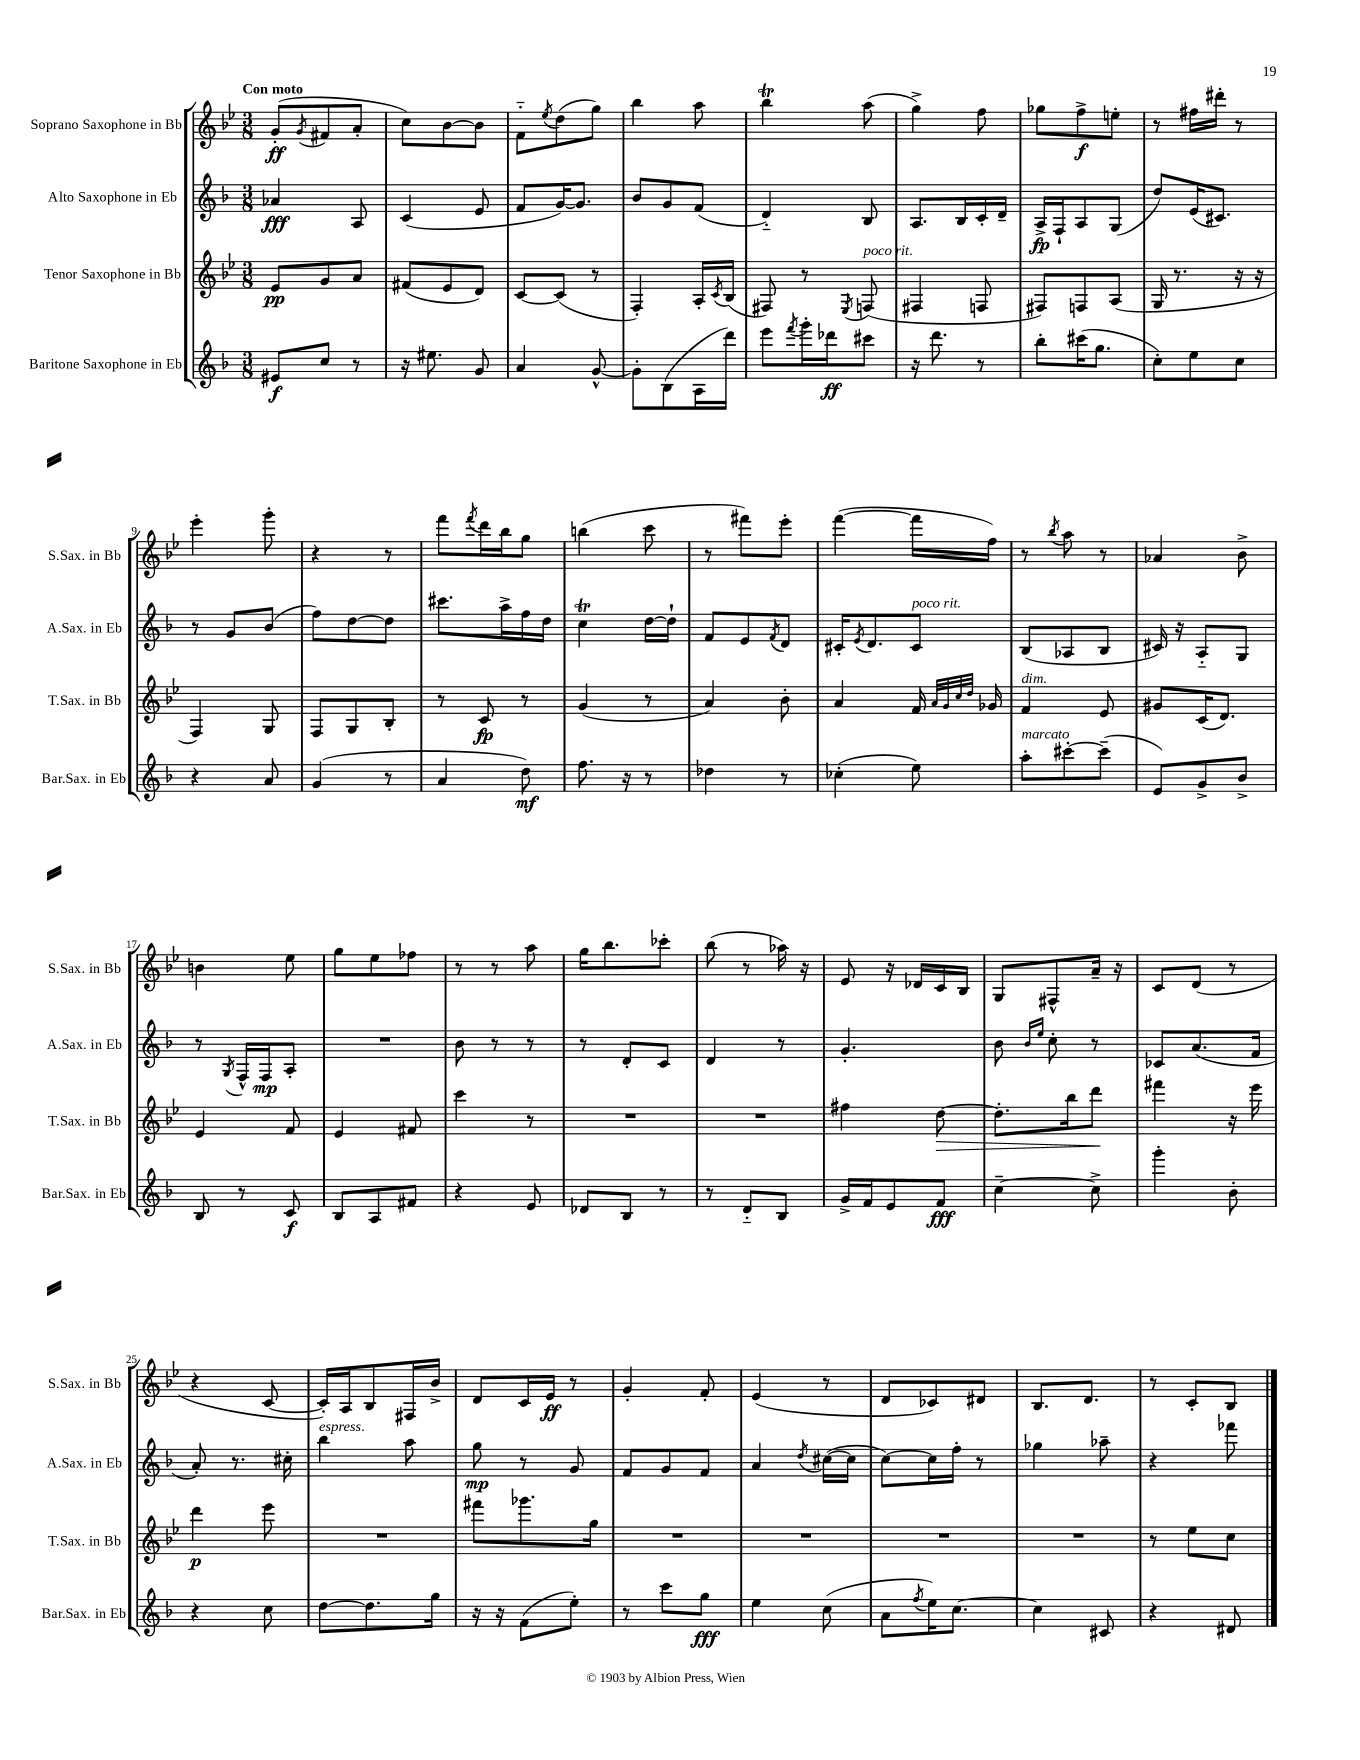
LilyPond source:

<<
\new StaffGroup <<
\new Staff = "s0" \with { instrumentName = "Soprano Saxophone in Bb" shortInstrumentName = "S.Sax. in Bb" } {
    \clef treble \key bes \major \numericTimeSignature \time 3/8 \tempo "Con moto"
    g'8-.\ff( \acciaccatura { g'8 } fis'8 a'8-. |
    c''8) bes'8~ bes'8 |
    f'8-_ \acciaccatura { ees''8 } d''8( g''8) |
    bes''4 a''8 |
    bes''4\trill a''8( |
    g''4->) f''8 |
    ges''8 f''8->\f e''8-. |
    r8 fis''16 dis'''16-. r8 |
    ees'''4-. g'''8-. |
    r4 r8 |
    f'''8 \acciaccatura { f'''8 } d'''16 bes''16 g''8 |
    b''4( c'''8 |
    r8 fis'''8) ees'''8-. |
    f'''4~( f'''16 f''16) |
    r8 \acciaccatura { bes''8 } a''8 r8 |
    aes'4 bes'8-> |
    b'4 ees''8 |
    g''8 ees''8 fes''8 |
    r8 r8 a''8 |
    g''16 bes''8. ces'''8-. |
    bes''8( r8 aes''16) r16 |
    ees'8 r16 des'16 c'16 bes16 |
    g8 fis8-^ a'16-- r16 |
    c'8 d'8( r8 |
    r4 c'8~ |
    c'16-.) a16 bes8 fis16 bes'16-> |
    d'8 c'16 ees'16\ff r8 |
    g'4-. f'8-. |
    ees'4( r8 |
    d'8 ces'8) dis'8 |
    bes8. d'8. |
    r8 c'8-. bes8 \bar "|." |
}
\new Staff = "s1" \with { instrumentName = "Alto Saxophone in Eb" shortInstrumentName = "A.Sax. in Eb" } {
    \clef treble \key f \major \numericTimeSignature \time 3/8
    aes'4\fff a8 |
    c'4( e'8 |
    f'8 g'16~) g'8. |
    bes'8 g'8 f'8( |
    d'4-_) bes8 |
    a8. bes16 c'16-. d'16-- |
    a16->\fp f16-! a8 g8( |
    d''8) e'16( cis'8.) |
    r8 g'8 bes'8( |
    f''8) d''8~ d''8 |
    cis'''8. a''16-> f''16 d''16 |
    c''4\trill d''16~ d''16-! |
    f'8 e'8 \acciaccatura { f'8 } d'8 |
    cis'16-. \acciaccatura { e'8 } d'8. cis'8^\markup { \italic "poco rit." } |
    bes8( aes8 bes8 |
    cis'16) r16 a8-_ g8 |
    r8 \acciaccatura { g8 } f16-^ f16\mp a8-. |
    R4. |
    bes'8 r8 r8 |
    r8 d'8-. c'8 |
    d'4 r8 |
    g'4.-. |
    bes'8 \grace { bes'16 e''16 } c''8-. r8 |
    ces'8 a'8.( f'16 |
    a'8-.) r8. cis''16-. |
    bes''4^\markup { \italic "espress." } a''8 |
    g''8\mp r8 g'8 |
    f'8 g'8 f'8 |
    a'4 \acciaccatura { d''8 } cis''16~( cis''16 |
    c''8~) c''16 f''16-. r8 |
    ges''4 aes''8-- |
    r4 fes'''8 \bar "|." |
}
\new Staff = "s2" \with { instrumentName = "Tenor Saxophone in Bb" shortInstrumentName = "T.Sax. in Bb" } {
    \clef treble \key bes \major \numericTimeSignature \time 3/8
    ees'8\pp g'8 a'8 |
    fis'8( ees'8 d'8) |
    c'8~ c'8( r8 |
    f4-.) a16-. \acciaccatura { c'8 } bes16( |
    fis8) r8 \acciaccatura { ees8 } f8^\markup { \italic "poco rit." }( |
    fis4 f8 |
    fis8) f8 a8( |
    g16 r8. r16 r16 |
    f4) g8 |
    f8 g8 bes8-. |
    r8 c'8\fp r8 |
    g'4( r8 |
    a'4) bes'8-. |
    a'4 f'16 \grace { a'32 g'32 c''32 d''32 } ges'16 |
    f'4^\markup { \italic "dim." } ees'8 |
    gis'8 c'16( d'8.) |
    ees'4 f'8 |
    ees'4 fis'8 |
    c'''4 r8 |
    R4. |
    R4. |
    fis''4 d''8~\> |
    d''8.-. bes''16 d'''8\! |
    fis'''4 r16 ees'''16 |
    d'''4\p ees'''8 |
    R4. |
    fis'''8 ges'''8. g''16 |
    R4. |
    R4. |
    R4. |
    R4. |
    r8 ees''8 c''8 \bar "|." |
}
\new Staff = "s3" \with { instrumentName = "Baritone Saxophone in Eb" shortInstrumentName = "Bar.Sax. in Eb" } {
    \clef treble \key f \major \numericTimeSignature \time 3/8
    eis'8\f c''8 r8 |
    r16 eis''8. g'8 |
    a'4 g'8~-^ |
    g'8-. bes8( a16 d'''16) |
    e'''8 \acciaccatura { f'''8 } g'''16-. des'''16\ff cis'''8 |
    r16 d'''8. r8 |
    bes''8-. cis'''16( g''8. |
    c''8-.) e''8 c''8 |
    r4 a'8 |
    g'4( r8 |
    a'4 d''8\mf) |
    f''8. r16 r8 |
    des''4 r8 |
    ces''4-.( e''8) |
    a''8-.^\markup { \italic "marcato" } cis'''8~-. cis'''8--( |
    e'8) g'8-> bes'8-> |
    bes8 r8 c'8\f |
    bes8 a8 fis'8 |
    r4 e'8 |
    des'8 bes8 r8 |
    r8 d'8-_ bes8 |
    g'16-> f'16 e'8 f'8\fff |
    c''4~-- c''8-> |
    g'''4-. bes'8-. |
    r4 c''8 |
    d''8~ d''8. g''16 |
    r16 r16 f'8( e''8-.) |
    r8 c'''8 g''8\fff |
    e''4 c''8( |
    a'8 \acciaccatura { f''8 } e''16) c''8.~ |
    c''4 cis'8 |
    r4 dis'8 \bar "|." |
}
>>
>>
